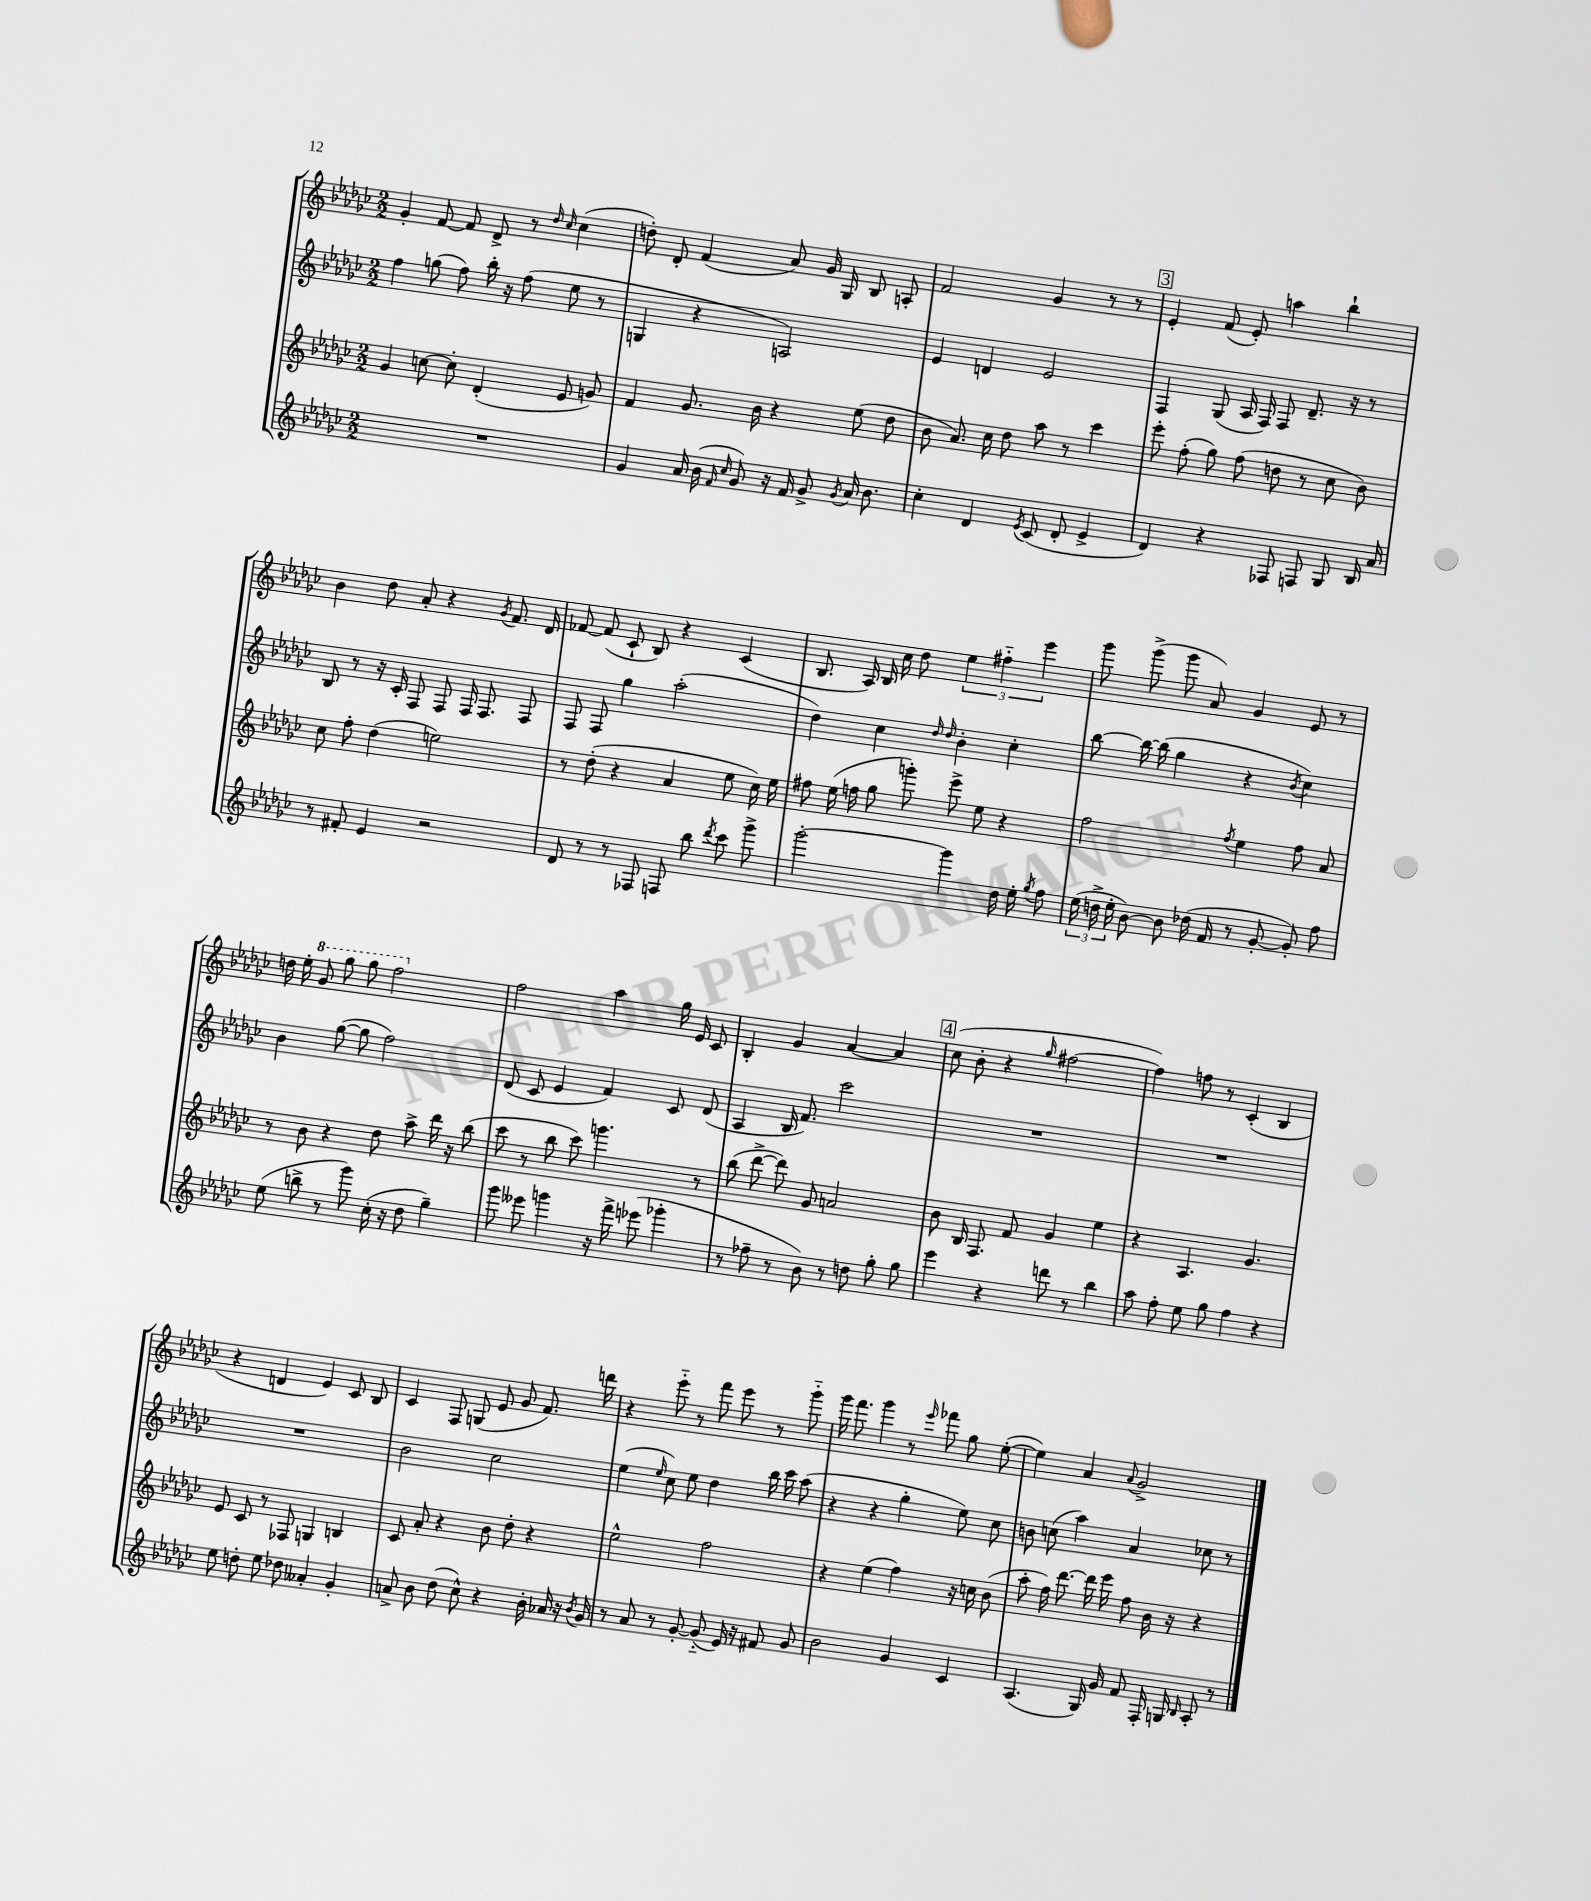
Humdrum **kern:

**kern	**kern	**kern	**kern
*staff4	*staff3	*staff2	*staff1
*clefG2	*clefG2	*clefG2	*clefG2
*k[b-e-a-d-g-c-]	*k[b-e-a-d-g-c-]	*k[b-e-a-d-g-c-]	*k[b-e-a-d-g-c-]
*M2/2	*M2/2	*M2/2	*M2/2
1r	4g-	4ff	4g-'
.	[8cc	(8gg	[8f
.	8cc']	8ff)	8f]
.	(4d-'	16bb-'	8d-^
.	.	16r	.
.	.	(8ff	8r
.	.	.	16qqdd-
.	.	.	16qqcc-
.	8e-	8ee-	(4cc-
.	8g)	8r	.
=	=	=	=
4g-	4f	4G	8dd')
.	.	.	8d-'
16a-	8.g-	4r	(4f
(16b-	.	.	.
16qqf	.	.	.
16qqcc-	.	.	.
8g-)	.	.	.
.	16b-	.	.
16r	4r	2A)	8a-)
16f	.	.	.
8g-^	.	.	16g-
.	.	.	16G-
8qg-	.	.	.
16a-	(8ee-	.	8B-
8.b-	.	.	.
.	8dd-	.	8A'
=	=	=	=
4cc-'	8b-	4e-	2f
.	8.a-)	.	.
4d-	.	4d	.
.	16cc-	.	.
.	8dd-	.	.
8qe-	.	.	.
(8c-	8aa-	2e-	4g-
8d-'	8r	.	.
4e-^	4ccc-	.	8r
.	.	.	8r
=	=	=	=
4d-)	8eee-'	4F	4e-'
.	(8ff'	.	.
4r	8gg-)	(8G-	(8f
.	(8ff	16A-	8e-')
.	.	16F)	.
8F-	8dd	8F	4aa
8F	8r	8.d-~	.
8G-	8cc-	.	4bb-`
.	.	16r	.
16B-	8b-)	8r	.
16a-	.	.	.
=	=	=	=
8r	8cc-	8B-	4b-
8f#'	8ff'	8r	.
4e-	(4dd-	16r	8dd-
.	.	16c-'	.
.	.	8F	8a-'
2r	2ee)	8F	4r
.	.	16F	.
.	.	8.F	.
.	.	.	8qg-
.	.	.	8.f
.	.	8F	.
.	.	.	16d-
=	=	=	=
8d-	8r	8F	[8f-
8r	(8dd-'	8F	(8f-]
8r	4r	4gg-	8c-`
8F-	.	.	8B-)
8F	4a-	(2aa-'	4r
8bb-	.	.	.
8qddd-	.	.	.
8ccc-	8ee-	.	(4c-
8ggg-^	16cc-)	.	.
.	16ee-	.	.
=	=	=	=
[2ggg-'	8ff#	4dd-)	8.B-
.	(16ee-	.	.
.	16ff	.	16A-)
.	8gg-	4cc-	16B-
.	.	.	16cc-
.	8ggg')	.	8dd-
.	.	16qqdd-	.
.	.	16qqdd-	.
4ggg-]	8eee-^	4b-'	6ee-
.	8ee-	.	.
.	.	.	6ff#'~
16dd-	4r	4cc-'	.
16ee-'	.	.	.
.	.	.	6eee-
8qgg-	.	.	.
8ff	.	.	.
=	=	=	=
(24ee-	2ff	[8bb-	8ggg-
24dd^	.	.	.
24ee-'	.	.	.
[8b-)	.	16bb-_	(8ggg-^
.	.	(16bb-]	.
8b-]	.	4gg-	8ggg-
(16dd-	.	.	8a-)
16f	.	.	.
.	8qff	.	.
8r	4ee-	4r	4g-
[8g-'	.	.	.
.	.	8qb-	.
8g-'])	8ff	4cc-)	8e-
8ff	8a-	.	8r
=	=	=	=
(8ee-	8r	4b-	16dd
.	.	.	16ee-'
8bb^	8b-	.	8gg-
8r	4r	([8gg-	8ggg-
8ggg-)	.	8gg-]	8ggg-
(16cc-'	8dd-	2ff)	2fff
16r	.	.	.
8dd-	8aa-^	.	.
4gg-~)	16ddd-	.	.
.	16r	.	.
.	(8bb-	.	.
=	=	=	=
8ggg-	8ccc-	(8d-	2ff
8eee--	8r	8c-	.
4ggg	8bb-	4e-	.
.	8ccc-)	.	.
16r	4.ggg	4f)	4aa-
16fff^	.	.	.
(8eee-	.	.	.
4ggg-'	.	8c-	16gg-
.	.	.	16e-
.	8r	(8d-	8c-
=	=	=	=
8r	(8bb-	4A-	4B-'
8ff-~	[8ddd-^	.	.
8r	8ddd-])	16B-	4g-
.	.	8.f)	.
8b-)	8g-	.	.
8r	2a	2ccc-	[4a-
8dd	.	.	.
8gg-'	.	.	4a-]
8gg-	.	.	.
=	=	=	=
4eee-	8b-	1r	(8cc-
.	16B-	.	8b-'
.	8.F	.	.
4r	.	.	4r
.	8f	.	.
.	.	.	16qqgg-
8ddd	4g-	.	[2ff#
8r	.	.	.
4bb-	4ee-	.	.
=	=	=	=
8aa-	4r	1r	4ff#])
8ff'	.	.	.
8ee-	4.A-	.	8ff
8gg-	.	.	8r
4ff	.	.	(4c-'
.	4.g-	.	.
4r	.	.	4B-
=	=	=	=
8ee-	8e-	1r	4r
8dd'	8c-	.	.
8ee-	8r	.	4d
8dd-	8F-	.	.
4a--'	4G	.	4e-)
4g-'	4B	.	8c-
.	.	.	8B-
=	=	=	=
8a^	8c-	2b-	4c-
8b-	8a-'	.	.
(8dd-	4r	.	8F
8cc-^^)	.	.	(8G
4r	8b-	2cc-	8e-
.	8dd-'	.	8g-
16b-'	4r	.	8.f)
16a-	.	.	.
16r	.	.	.
8qb-	.	.	.
16g-	.	.	16ddd
=	=	=	=
8r	2ee-^^	(4ee-	4r
8a-	.	.	.
.	.	16qqee-	.
8r	.	8cc-)	8eee-'~
[8g-'	.	8ee-	8r
(8g-'~]	2ff	4dd-	8fff
16e-)	.	.	8eee-
16r	.	.	.
8f#	.	16bb-	8r
.	.	16ccc-	.
8g-	.	(8aa-	8ggg-'~
=	=	=	=
2b-	4r	4r	16ggg-
.	.	.	8.fff
.	(4ee-	4r	4ggg-
4g-	4ff)	4gg-'	8r
.	.	.	16qqeee-
.	.	.	8fff-
4c-	16r	8ee-)	8gg-
.	16cc	.	.
.	(8b-	8cc-	([8ee-'
=	=	=	=
(4.A-	8aa-'	8b	4ee-])
.	16ff)	(8cc	.
.	[8.ddd-	.	.
.	.	4aa-)	4a-
16G-)	16ddd-]	.	.
16g-	16eee-	.	.
.	.	.	8qqa-
8f	8ff	4a-	2g-^
16F'	16b-	.	.
16G	16r	.	.
16qqB-	.	.	.
8A-'	4r	8cc-	.
8r	.	8r	.
==	==	==	==
*-	*-	*-	*-
